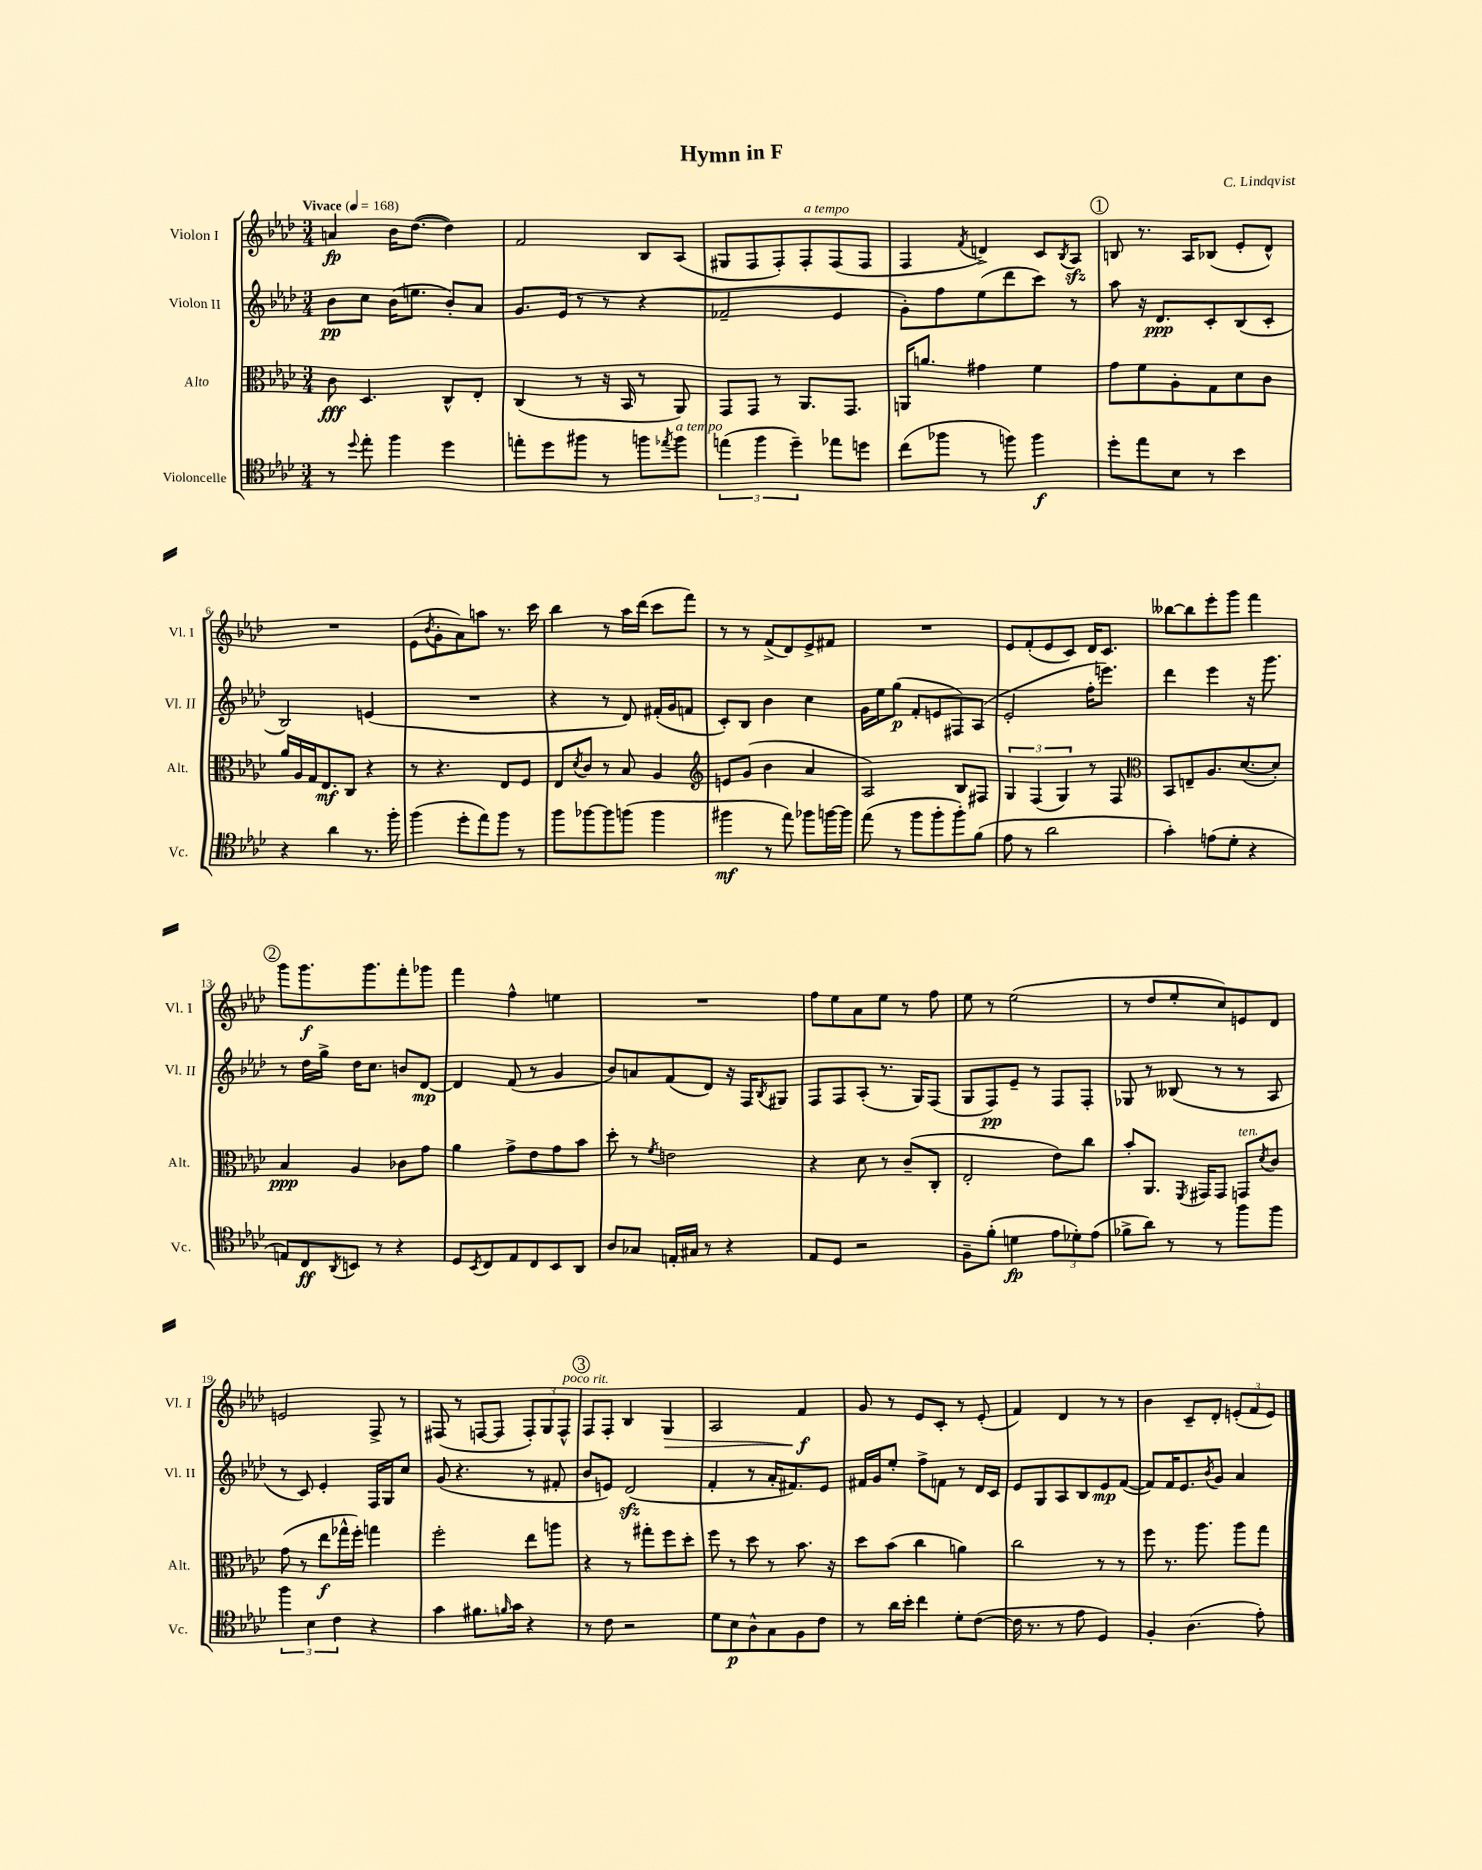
\header { title = "Hymn in F" composer = "C. Lindqvist" }
<<
\new StaffGroup <<
\new Staff = "s0" \with { instrumentName = "Violon I" shortInstrumentName = "Vl. I" } {
    \clef treble \key aes \major \numericTimeSignature \time 3/4 \tempo "Vivace" 4 = 168
    a'4\fp bes'16 des''8.~( des''4) |
    f'2 bes8 aes8( |
    gis8 f8 f8-.) f8-.^\markup { \italic "a tempo" } f8( f8 |
    f4 \acciaccatura { f'8 } d'4->) c'8 \acciaccatura { bes8 } aes8\sfz |
    \mark \markup { \circle "1" } b8 r8. aes16 bes8( ees'8-. des'8-^) |
    R2. |
    ees'8( \acciaccatura { bes'8 } g'8-. aes'8) a''8 r8. c'''16 |
    bes''4 r8 aes''16 des'''16( c'''8 f'''8) |
    r8 r8 f'8->( des'8) ees'8-> fis'8 |
    R2. |
    ees'8 f'8-.( ees'8 c'8) des'16 c'8. |
    beses''8~ beses''8 ees'''8-. g'''8 f'''4 |
    \mark \markup { \circle "2" } g'''8 g'''8.\f g'''8. f'''8-. ges'''8 |
    f'''4 f''4-^ e''4 |
    R2. |
    f''8 ees''8 aes'8 ees''8 r8 f''8 |
    ees''8 r8 ees''2( |
    r8 des''8 ees''8-. c''8) e'8 des'8 |
    e'2 f8-> r8 |
    fis8( r8 f8~ f8 \tuplet 3/2 { f8-.) g8 f8-^^\markup { \italic "poco rit." } } |
    \mark \markup { \circle "3" } f8 f8-. bes4 g4\> |
    aes2 f'4\f\! |
    g'8 r8 ees'8 c'8-. r8 ees'8-.( |
    f'4) des'4 r8 r8 |
    bes'4 c'8-- des'8-. \tuplet 3/2 { e'8-.( f'8 e'8) } \bar "|." |
}
\new Staff = "s1" \with { instrumentName = "Violon II" shortInstrumentName = "Vl. II" } {
    \clef treble \key aes \major \numericTimeSignature \time 3/4
    bes'8\pp c''8 bes'16( e''8. bes'8-.) aes'8 |
    g'8. ees'16( r8 r8 r4 |
    fes'2-- ees'4 |
    g'8-.) f''8 ees''8( des'''8 c'''8) r8 |
    \mark \markup { \circle "1" } aes''8 r16 des'8.\ppp c'8-. bes8( c'8-. |
    bes2) e'4( |
    R2. |
    r4 r8 des'8) fis'16-.( g'16 f'8 |
    c'8-.) bes8 bes'4 c''4 |
    g'16 ees''16 g''8\p( f'8-. e'8 fis8) aes8( |
    ees'2-. f''16-. e'''8.) |
    des'''4 ees'''4 r16 g'''8. |
    \mark \markup { \circle "2" } r8 des''16 g''16-> des''16 c''8. b'8 des'8~\mp |
    des'4 f'8( r8 g'4 |
    bes'8) a'8 f'8( des'8) r16 f16 \acciaccatura { bes8 } gis8 |
    f8 f8 aes8-.( r8. g16) f8( |
    g8 f8\pp) ees'8-- r8 f8 f8-. |
    ges8 r8 beses8( r8 r8 aes8 |
    r8 c'8) ees'4-. f16 g16 c''8 |
    g'8( r4. r8 fis'8-. |
    \mark \markup { \circle "3" } bes'8 e'8) des'2\sfz( |
    f'4-. r8 aes'16-. fis'8.) ees'8 |
    fis'16 g'16 ees''8-. f''8-> f'8 r8 des'16 c'16 |
    ees'8 g8 aes8 bes8 ees'8\mp f'8~( |
    f'8) f'16 ees'8. \acciaccatura { bes'8 } g'8 aes'4 \bar "|." |
}
\new Staff = "s2" \with { instrumentName = "Alto" shortInstrumentName = "Alt." } {
    \clef alto \key aes \major \numericTimeSignature \time 3/4
    c'8\fff des4. c8-^ ees8-. |
    c4( r8 r16 bes,16 r8 aes,8) |
    g,8 g,8 r8 aes,8. g,8. |
    a,16 a'8. gis'4 f'4 |
    \mark \markup { \circle "1" } g'8 f'8 aes8-. g8 des'8 c'8 |
    aes'16 aes16 g16 ees8.\mf c8 r4 |
    r8 r4. ees8 f8 |
    ees8 \acciaccatura { des'8 } c'8 r8 bes8 aes4 |
    \clef treble e'8 g'8( bes'4 aes'4 |
    aes2) bes8 fis8 |
    \tuplet 3/2 { g4 f4( g4) } r8 f8 |
    \clef alto bes,8 e8-- aes8. des'8.~( des'8-.) |
    \mark \markup { \circle "2" } bes4\ppp aes4 ces'8 g'8 |
    aes'4 g'8-> ees'8 g'8 bes'8 |
    des''8-. r8 \acciaccatura { f'8 } e'2 |
    r4 des'8 r8 c'8--( c8-. |
    ees2-. ees'8) c''8 |
    bes'8-. aes,8. \acciaccatura { f,8 } gis,16 gis,8 g,8^\markup { \italic "ten." } \acciaccatura { des'8 } c'8 |
    g'8( r8 ees''8\f ges''16-^ f''16-.) g''4 |
    f''2-. ees''8 a''8 |
    \mark \markup { \circle "3" } r4 r8 gis''8-. f''8 des''8-. |
    f''8 r8 des''8 r8 bes'8. r16 |
    des''8 bes'8( c''4 a'4) |
    c''2 r8 r8 |
    f''8 r8. aes''8. aes''8 g''8 \bar "|." |
}
\new Staff = "s3" \with { instrumentName = "Violoncelle" shortInstrumentName = "Vc." } {
    \clef tenor \key aes \major \numericTimeSignature \time 3/4
    r8 \appoggiatura { des''8 } ees''8-. f''4 des''4 |
    e''8-. des''8 fis''8 r8 f''8 \acciaccatura { ees''8 } f''8^\markup { \italic "a tempo" } |
    \tuplet 3/2 { e''4( f''4 des''4--) } ees''8 d''8 |
    c''8( fes''8 r8 f''8) f''4\f |
    \mark \markup { \circle "1" } des''8-. ees''8 bes8 r8 bes'4 |
    r4 aes'4 r8. f''16-. |
    f''4( des''8-. ees''8) f''8 r8 |
    f''8 fes''8~ fes''8 f''8( f''4 |
    fis''4\mf r8 ees''8) fes''8 f''16~ f''16 |
    ees''8( r8 f''8 f''8-. f''8-.) f'8( |
    ees'8 r8 aes'2 |
    g'4-.) e'8( des'8-. r4 |
    \mark \markup { \circle "2" } e8) c8\ff \acciaccatura { aes,8 } b,8 r8 r4 |
    des8 \acciaccatura { bes,8 } c8 ees8 c8 bes,8 aes,8 |
    aes8 ges8 e16-. gis16 r8 r4 |
    ees8 des8 r2 |
    f8-- f'8-.( d'4\fp \tuplet 3/2 { ees'8 des'8-.) ees'8( } |
    fes'8-> aes'8) r8 r8 f''8 f''8 |
    \tuplet 3/2 { f''4 bes4 c'4 } r4 |
    g'4 fis'8. \grace { f'16 } g'16 r4 |
    \mark \markup { \circle "3" } r8 c'8 r2 |
    des'8 bes8\p aes8-^ g8 f8 c'8 |
    r8 aes'16 bes'16-. c''4 des'8-. c'8~( |
    c'16 r8. r8 ees'8 des4) |
    f4-. aes4.( ees'8-.) \bar "|." |
}
>>
>>
